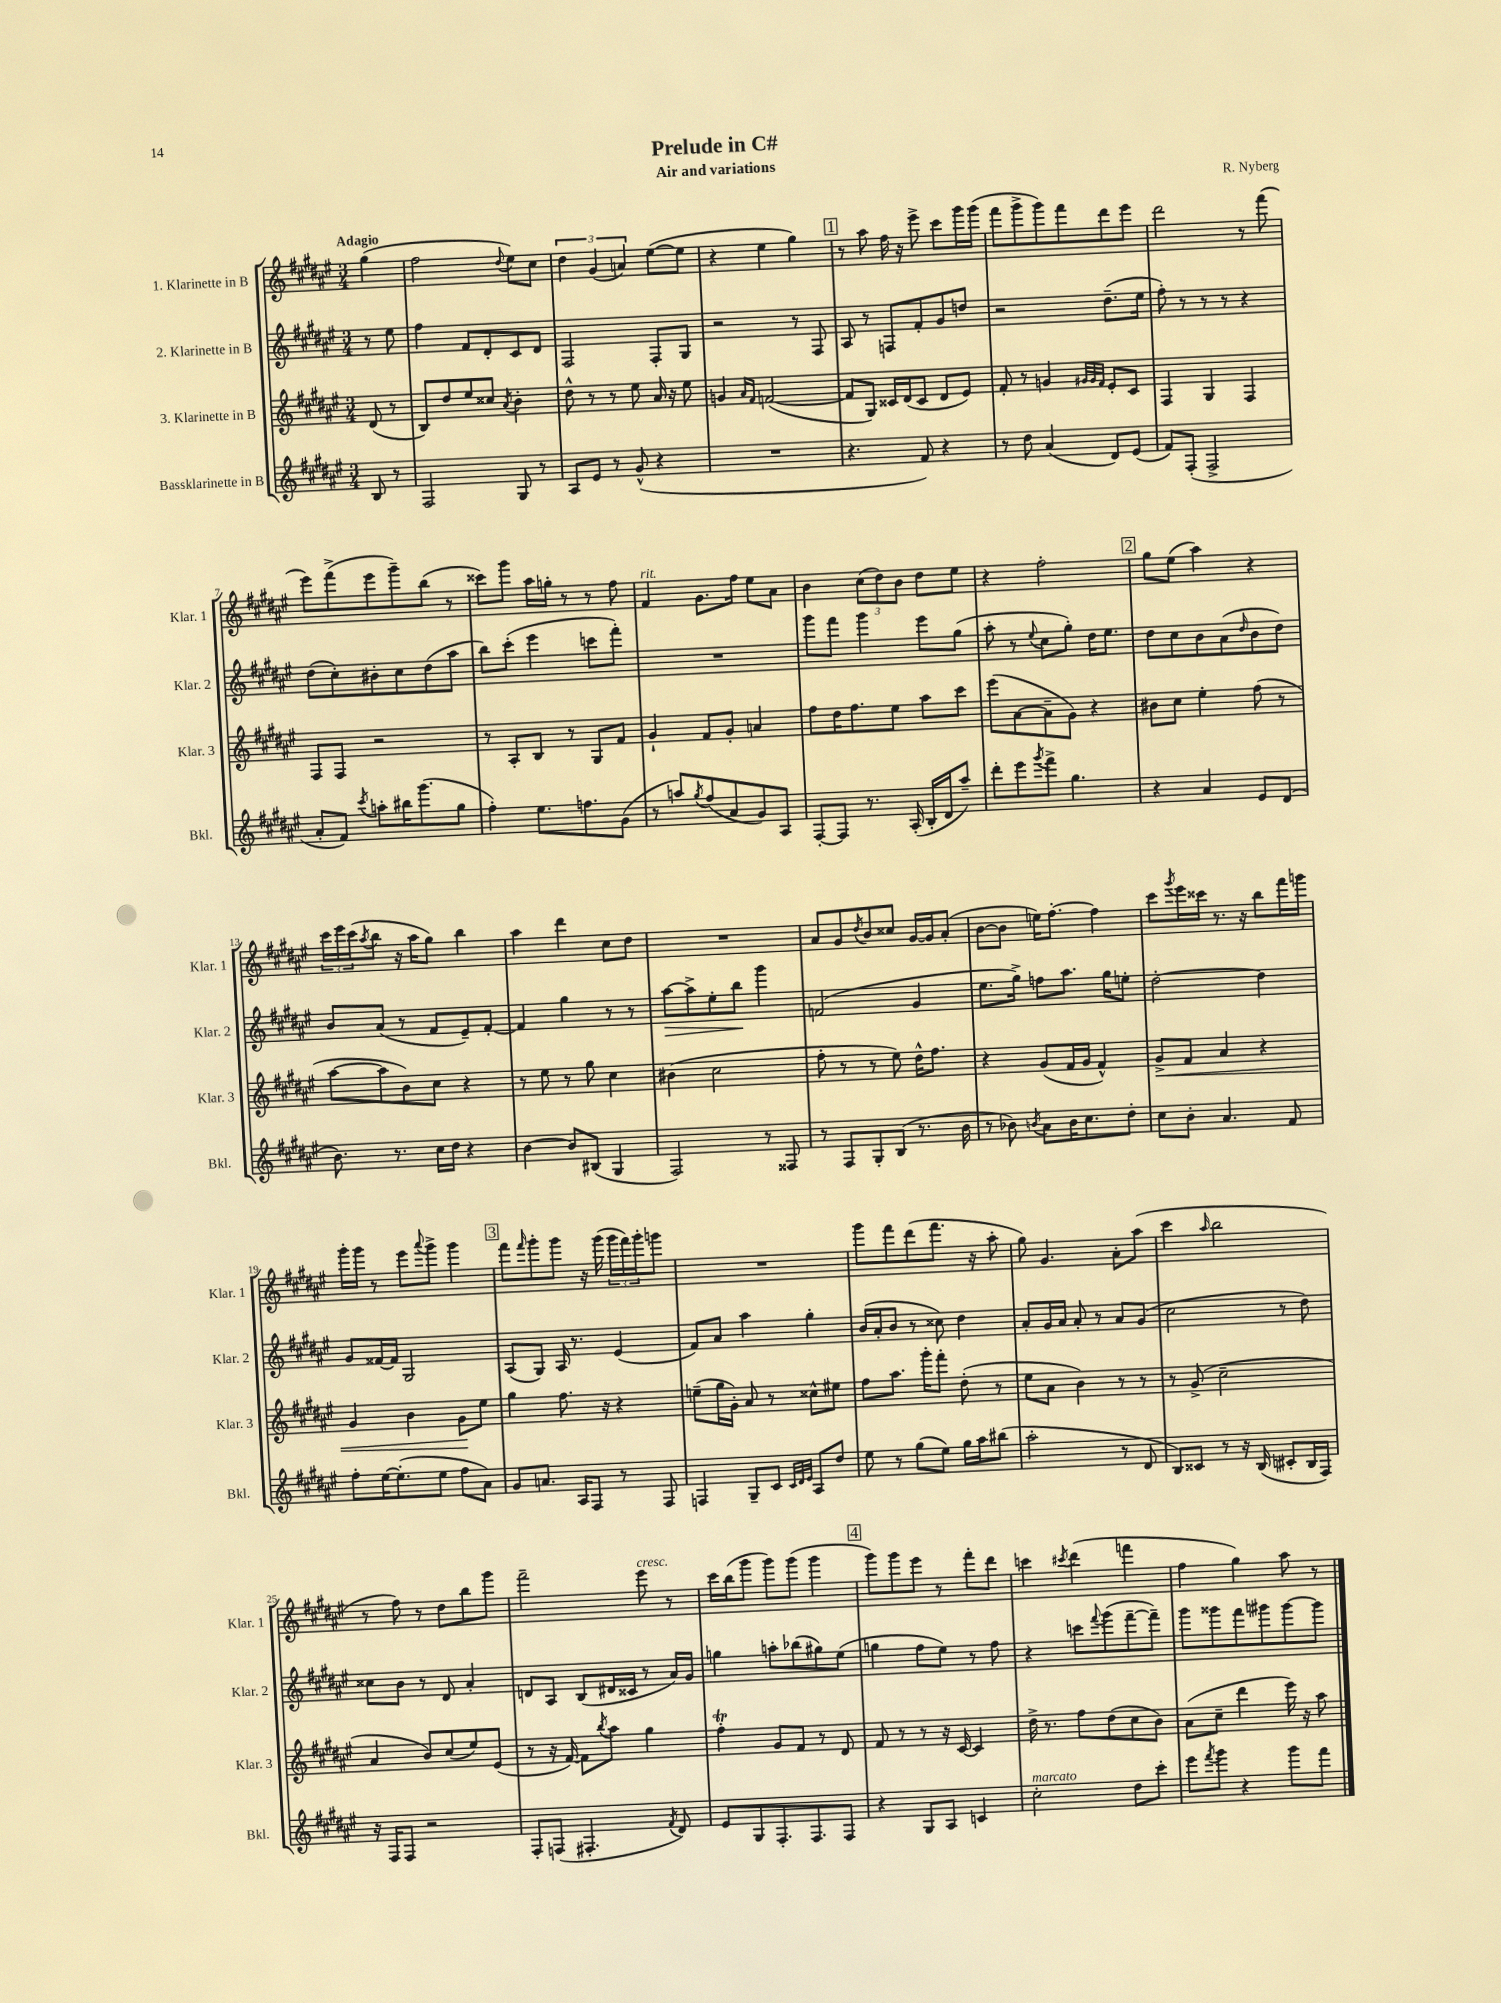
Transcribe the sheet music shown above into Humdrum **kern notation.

**kern	**kern	**kern	**kern
*staff4	*staff3	*staff2	*staff1
*clefG2	*clefG2	*clefG2	*clefG2
*k[f#c#g#d#a#e#]	*k[f#c#g#d#a#e#]	*k[f#c#g#d#a#e#]	*k[f#c#g#d#a#e#]
*M3/4	*M3/4	*M3/4	*M3/4
8B	(8d#	8r	(4gg#
8r	8r	8ee#	.
=	=	=	=
2F#	8B)	4ff#	2ff#
.	8dd#	.	.
.	8ee#	8f#	.
.	8cc##	8d#'	.
.	8qa#	.	8qqdd#
8G#	4b'	8c#	8ee#)
8r	.	8d#	8cc#
=	=	=	=
8A#	8dd#^^	2F#	6dd#
8e#	8r	.	.
.	.	.	(6g#
8r	8r	.	.
.	.	.	6a)
(8g#^^	8ee#	.	.
4r	16a#	8F#'	([8ee#
.	16r	.	.
.	8ee#	8G#	8ee#]
=	=	=	=
2.r	4g	2r	4r
.	16qqa#	.	.
.	16qqf#	.	.
.	([2f	.	4ee#
.	.	8r	4gg#)
.	.	8F#	.
=	=	=	=
4.r	8f]	8A#	8r
.	8G#)	8r	8aa#
.	16c##	8F	16ff#
.	(16d#	.	16r
8f#)	8c##	8f#'	8eee#^
4r	8d#	8g#	8ccc#
.	8e#)	8dd	16ggg#
.	.	.	(16ggg#
=	=	=	=
8r	8f#'	2r	8fff#
8dd#	8r	.	8ggg#^
(4a#	4g	.	8ggg#)
.	.	.	8fff#
.	32qqg#	.	.
.	32qqg#	.	.
.	32qqf#	.	.
8d#)	8e#'	(8.dd#~	8ddd#
(8e#	8c#	.	8eee#
.	.	16ee#	.
=	=	=	=
8f#)	4F#	8ff#')	2ddd#
(8F#'	.	8r	.
2F#^	4G#	8r	.
.	.	8r	.
.	4F#	4r	8r
.	.	.	(8fff#
=	=	=	=
8a#'	8F#	(8dd#	8eee#)
8f#)	8F#	8cc#')	(8fff#^
8qccc#	.	.	.
8aa'	2r	8b#'	8eee#
16bb#	.	8cc#	8ggg#~)
(8.ggg#	.	.	.
.	.	(8dd#	(8bb
8gg#	.	8aa#	8r
=	=	=	=
4ff#')	8r	8bb)	8ccc##)
.	8A#'	(8ccc#'	8ggg#
8.ee#	8B	4eee#	16aa#
.	.	.	16gg'
.	8r	.	8r
8.ff	.	.	.
.	8G#	8ccc	8r
(8g#	8f#	8fff#')	8ff#
=	=	=	=
8r	4g#`	2.r	4f#
8aa)	.	.	.
8qgg#	.	.	.
(8ff#	8f#	.	8.g#
8a#	8g#'	.	.
.	.	.	16ff#
8g#)	4a	.	8ee#
8A#	.	.	8a#
=	=	=	=
[8F#'	8ff#	8ggg#	4b
8F#]	16dd#	8fff#	.
.	8.ff#	.	.
8.r	.	4ggg#	(12cc#
.	.	.	12dd#)
.	8ee#	.	.
.	.	.	12b
(16A#'	.	.	.
16B'	8aa#	8eee#	8dd#
16d#	.	.	.
8aa#~)	8ccc#	(8gg#	8ee#
=	=	=	=
8ddd#'	(8eee#	8aa#'	4r
8eee#	[8a#	8r	.
8qggg#	.	8qqee#	.
8fff#^	8a#~]	8cc#	2ff#'
4.gg#	8g#)	8gg#')	.
.	4r	16dd#	.
.	.	8.ee#	.
=	=	=	=
4r	8b#	8dd#	8gg#
.	8cc#	8cc#	(8ee#
4a#	4ee#'	8b	4aa#)
.	.	(8a#	.
.	.	16qqdd#	.
8e#	(8ff#	8b	4r
(8d#	8r	8dd#)	.
=	=	=	=
8.b)	[8aa#	8b	24ccc#
.	.	.	24eee#
.	.	.	(24ccc#
.	.	.	8qaa#
.	8aa#]	(8a#	8bb
8.r	.	.	.
.	8b)	8r	16r
.	.	.	16aa#
16cc#	8cc#	8f#	8gg#)
16dd#	.	.	.
4r	4r	8e#~)	4bb
.	.	[8f#'	.
=	=	=	=
[4b	8r	4f#]	4aa#
.	8ee#	.	.
8b]	8r	4gg#	4ddd#
(8B#	8gg#	.	.
4G#	4cc#	8r	8cc#
.	.	8r	8dd#
=	=	=	=
2F#)	(4b#	[8aa#	2.r
.	.	8aa#^]	.
.	2cc#	8ee#'	.
.	.	8bb	.
8r	.	4ggg#	.
8F##	.	.	.
=	=	=	=
8r	8ff#'	(2f	8a#
8F#	8r	.	8g#
.	.	.	8qdd#
8G#'	8r	.	8b
(8B	8ee#)	.	8cc##
8.r	16dd#^^	4g#	[16g#
.	8.ff#	.	16g#]
.	.	.	(8a#'
16b	.	.	.
=	=	=	=
8r	4r	8.ee#	[8b
8b-)	.	.	8b]
.	.	16gg#^)	.
8qb	.	.	.
8a#	(8g#	8ff	16ee)
.	.	.	[8.ff#'
16b	16f#	8.aa#	.
8.cc#	16g#	.	.
.	4f#^^)	.	4ff#]
.	.	16gg#	.
8dd#'	.	8ee'	.
=	=	=	=
8cc#	8g#^	[2dd#'	8ccc#
.	.	.	8qggg#
8b'	8f#	.	16eee#
.	.	.	16ccc##
4.a#	4a#	.	8.r
.	.	.	16r
.	4r	4dd#]	8bb
8f#	.	.	16fff#
.	.	.	16ggg
=	=	=	=
8ff#'	4g#	8g#	16ggg#'
.	.	.	16ggg#
[16ee#	.	[16f##	8r
(8.ee#']	.	16f##]	.
.	4b	2G#	8eee#
.	.	.	8qqaaa#
8ee#	.	.	8ggg#^
8ff#	8g#	.	4ggg#
8a#)	8ee#	.	.
=	=	=	=
8g#	4gg#	(8A#	8fff#
.	.	.	16qqfff#
8.a	.	8G#)	8ggg#'
.	8.ff#	16A#	8ggg#
16A#	.	8.r	.
8F#	.	.	16r
.	16r	.	(16ggg#
8r	4r	(4e#	24ggg#
.	.	.	24fff#)
.	.	.	24ggg#'
8F#	.	.	8ggg
=	=	=	=
4F	(8ee~	8f#)	2.r
.	16gg#	8a#	.
.	16g#')	.	.
8G#~	8a#	4aa#	.
8c#	8r	.	.
32qqc#	.	.	.
32qqd#	.	.	.
32qqe#	.	.	.
8A#	8cc##^^	4gg#'	.
8dd#	8ee#	.	.
=	=	=	=
8ee#	8ff#	(16b	8ggg#
.	.	16a#'	.
8r	8.aa#	8b	8fff#
(8gg#	.	8r	(8ddd#
.	16ggg#'	.	.
8ee#)	8fff#'	8cc##)	8.fff#
16gg#	(8dd#'	4dd#	.
16aa#	.	.	16r
(8bb#	8r	.	8aa#'
=	=	=	=
2aa#'	8ee#	8a#'	8gg#)
.	8a#	16g#	4.g#
.	.	16a#	.
.	4b)	8a#'	.
.	.	8r	.
8r	8r	8a#	8a#'
8d#	8r	(8g#	(8aa#
=	=	=	=
8B)	8r	2cc#	4ccc#
8c##	(8g#^	.	.
.	.	.	16qqaa#
8r	2cc#~	.	2bb
16r	.	.	.
(16B	.	.	.
8c#'	.	8r	.
16B	.	8dd#)	.
16F#)	.	.	.
=	=	=	=
16r	4a#	8cc##	8r
16F#	.	.	.
8F#	.	8b	8ff#)
2r	8b)	8r	8r
.	(8cc#	8d#	8dd#
.	8ee#)	4a#'	8bb
.	(8e#	.	8ggg#
=	=	=	=
8F#'	8r	8d	2fff#~
(8F	16r	8A#	.
.	[16f#)	.	.
4.F#'	8f#]	(8B	.
.	8qbb	.	.
.	8aa#	16d#	.
.	.	16c##	.
.	4gg#	8r	8eee#
8qf#	.	.	.
8d#)	.	16a#)	8r
.	.	16g#	.
=	=	=	=
8e#	4ff#'	4gg	16ccc#
.	.	.	(16bb
8G#	.	.	8ggg#
8.F#'	8g#	8aa'	8ggg#)
.	8f#	(8bb-	(8ggg#
8.F#	.	.	.
.	8r	8gg#)	4ggg#
8F#	8d#	(8ee#	.
=	=	=	=
4r	8f#	4gg	8ggg#)
.	8r	.	8ggg#
8G#	8r	8ff#	8eee#
8A#	16r	8ee#)	8r
.	[16c#	.	.
4c	4c#]	8r	8fff#'
.	.	8ff#	8ddd#
=	=	=	=
2cc#'	16dd#^	4r	4ccc
.	8.r	.	.
.	.	.	8qccc#
.	8ff#	8ccc	(4ddd#
.	.	8qqfff#	.
.	(8dd#	(8ggg#	.
8dd#	8cc#	[8fff#~	4fff
8ccc#'	8b)	8fff#~])	.
=	=	=	=
8eee#	(8a#	8ggg#	4ff#
8qfff#	.	.	.
8ggg#	8cc#~	8ggg##	.
4r	4ddd#	8fff#	4gg#)
.	.	8ggg#	.
8ggg#	16eee#)	[8ggg#	8aa#
.	16r	.	.
8fff#	8aa#	8ggg#]	8r
==	==	==	==
*-	*-	*-	*-
